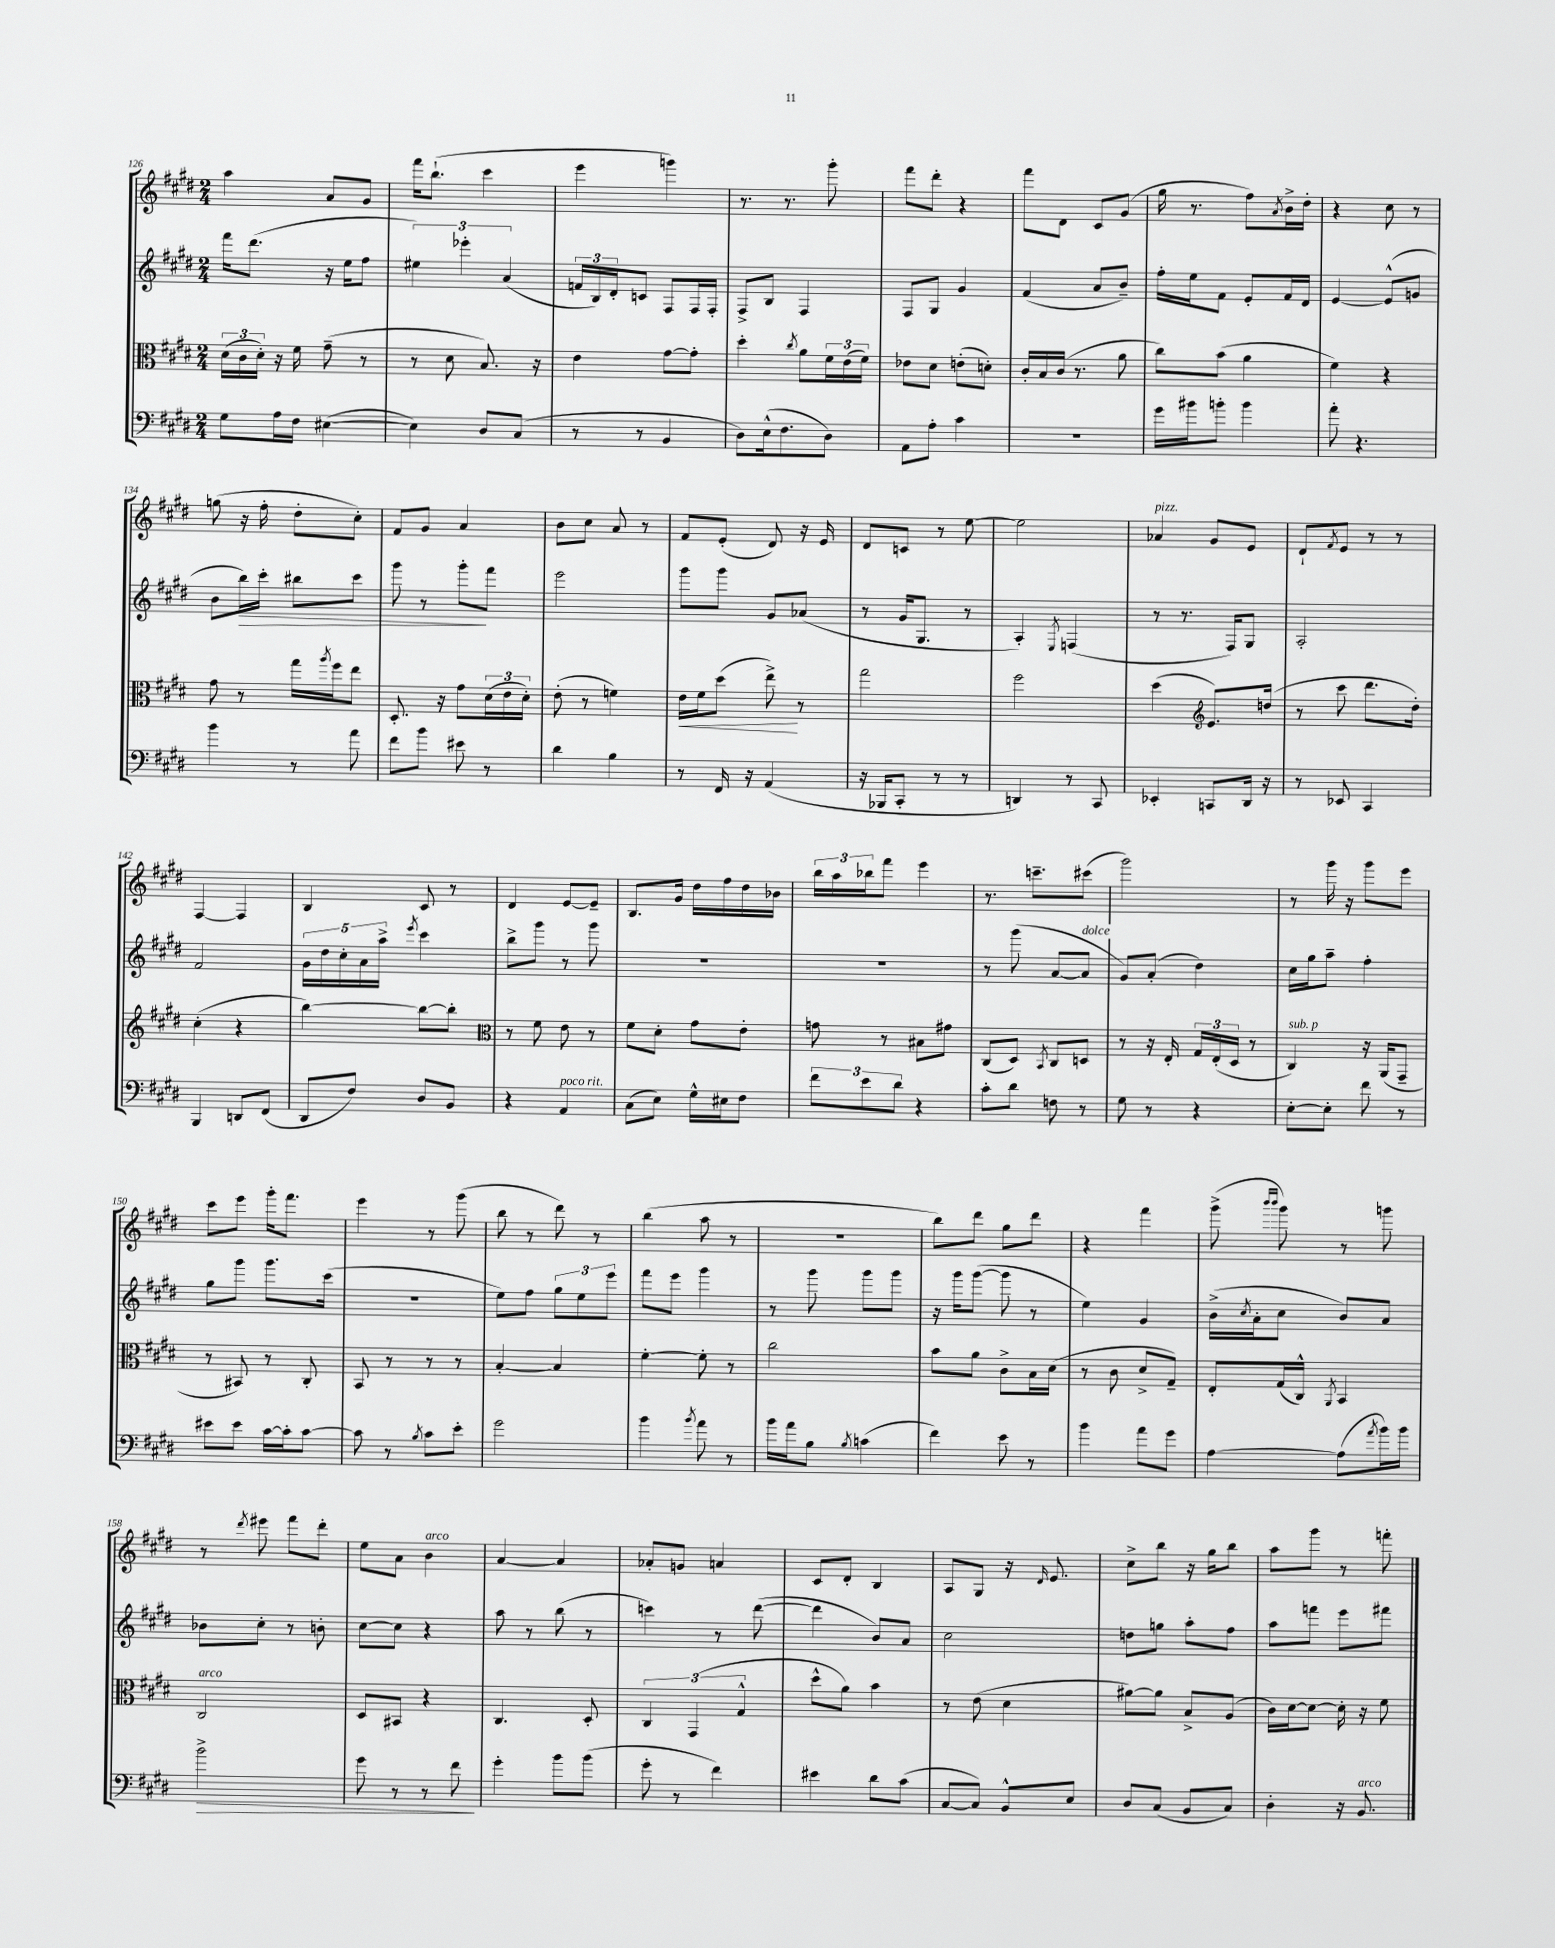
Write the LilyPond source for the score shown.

<<
\new StaffGroup <<
\new Staff = "s0" {
    \clef treble \key e \major \numericTimeSignature \time 2/4
    a''4 a'8 gis'8 |
    fis'''16 b''8.-!( cis'''4 |
    e'''4 g'''4) |
    r8. r8. gis'''8-. |
    fis'''8 dis'''8-. r4 |
    fis'''8 dis'8 cis'8 gis'8( |
    gis''16 r8. fis''8) \acciaccatura { a'8 } b'16-> dis''16-. |
    r4 cis''8 r8 |
    g''8( r16 fis''16-. dis''8-. cis''8-.) |
    fis'8 gis'8 a'4 |
    b'8 cis''8 a'8 r8 |
    fis'8 e'8-.( dis'8) r16 e'16 |
    dis'8 c'8 r8 e''8~ |
    e''2 |
    aes'4^\markup { \italic "pizz." } gis'8 e'8 |
    dis'8-! \acciaccatura { fis'8 } e'8 r8 r8 |
    fis4~ fis4 |
    b4 cis'8 r8 |
    dis'4 e'8~ e'8-- |
    b8. gis'16 dis''16 fis''16 dis''16 bes'16 |
    \tuplet 3/2 { b''16 a''16 bes''16 } fis'''8 e'''4 |
    r8. c'''8.-- cis'''8( |
    gis'''2) |
    r8 gis'''16 r16 gis'''8 e'''8 |
    cis'''8 e'''8 gis'''16-. fis'''8. |
    e'''4 r8 gis'''8( |
    b''8 r8 dis'''8) r8 |
    b''4( a''8 r8 |
    R2 |
    b''8) dis'''8 gis''8 dis'''8 |
    r4 fis'''4 |
    gis'''8->( \grace { b'''16 b'''16 } gis'''8) r8 g'''8 |
    r8 \acciaccatura { dis'''8 } eis'''8 fis'''8 dis'''8-. |
    e''8 a'8 b'4^\markup { \italic "arco" } |
    a'4~ a'4 |
    aes'8-. g'8 a'4 |
    cis'8 dis'8-. b4 |
    a8 gis8 r16 \grace { dis'16 } e'8. |
    cis''8-> b''8 r16 gis''16 b''8 |
    a''8 gis'''8 r8 f'''8-. \bar "|." |
}
\new Staff = "s1" {
    \clef treble \key e \major \numericTimeSignature \time 2/4
    fis'''16 dis'''8.( r16 e''16 fis''8 |
    \tuplet 3/2 { eis''4) ees'''4-. a'4( } |
    \tuplet 3/2 { f'16 b16) dis'16-. } c'8 fis8 fis16 fis16-. |
    fis8-> b8 fis4 |
    fis8 gis8 gis'4 |
    fis'4( a'8 b'8--) |
    fis''16-. e''16 fis'8 e'8-. fis'16 dis'16 |
    e'4~ e'8-^( g'8 |
    b'8 b''16\>) cis'''16-. bis''8 cis'''8 |
    gis'''8 r8 gis'''8-.\! fis'''8 |
    e'''2 |
    gis'''8 gis'''8 gis'8 aes'8( |
    r8 gis'16 gis8. r8 |
    a4-.) \acciaccatura { e8 } f4( |
    r8 r8. fis16) gis8 |
    a2-. |
    fis'2 |
    \tuplet 5/4 { gis'16 dis''16 cis''16-. a'16 a''16-> } \acciaccatura { e'''8 } cis'''4 |
    b''8-> gis'''8 r8 gis'''8 |
    R2 |
    r2 |
    r8 gis'''8( a'8~ a'8^\markup { \italic "dolce" } |
    gis'8) a'8-.( dis''4) |
    cis''16 gis''16 a''8-- fis''4-. |
    gis''8 gis'''8 gis'''8. cis'''16( |
    R2 |
    e''8) fis''8 \tuplet 3/2 { gis''8 e''8 e'''8 } |
    fis'''8 e'''8 gis'''4 |
    r8 gis'''8 gis'''8 gis'''8 |
    r16 gis'''16 gis'''8~( gis'''8 r8 |
    e''4) gis'4 |
    b'16->( \acciaccatura { cis''8 } a'16-. cis''8 b'8) a'8 |
    bes'8 cis''8-. r8 b'8-. |
    cis''8~ cis''8 r4 |
    a''8 r8 b''8( r8 |
    c'''4) r8 dis'''8~( |
    dis'''4 b'8) a'8 |
    cis''2 |
    d''8 g''8 a''8-. fis''8 |
    a''8 f'''8 e'''8 fis'''8 \bar "|." |
}
\new Staff = "s2" {
    \clef alto \key e \major \numericTimeSignature \time 2/4
    \tuplet 3/2 { dis'16( cis'16 dis'16-.) } r16 fis'16 gis'8--( r8 |
    r8 dis'8 b8.) r16 |
    e'4 gis'8~ gis'8-. |
    dis''4-. \acciaccatura { cis''8 } a'8 \tuplet 3/2 { fis'16 e'16( fis'16) } |
    ees'8 dis'8 e'8-.( d'8-.) |
    cis'16-. b16 cis'16( r8. a'8 |
    cis''8) b'8( a'4 |
    fis'4) r4 |
    gis'8 r8 gis''16 \acciaccatura { a''8 } fis''16 e''8 |
    dis8.-. r16 gis'8 \tuplet 3/2 { dis'16( e'16 dis'16-.) } |
    e'8-.( r8 f'4) |
    e'16\< fis'16 dis''8( e''8->\!) r8 |
    gis''2 |
    fis''2 |
    dis''4( \clef treble e'8.) d''16( |
    r8 cis'''8 dis'''8. dis''16-.) |
    cis''4-.( r4 |
    b''4~) b''8~ b''8-. |
    \clef alto r8 fis'8 e'8 r8 |
    fis'8 dis'8-. gis'8 e'8-. |
    g'8 r8 bis8 gis'8 |
    cis8( dis8) \acciaccatura { b,8 } cis8 d8 |
    r8 r16 e16-. \tuplet 3/2 { gis16 e16-.( dis16 } r8 |
    cis4^\markup { \italic "sub. p" }) r16 a,16( gis,8-- |
    r8 bis,8) r8 cis8-. |
    b,8 r8 r8 r8 |
    b4~-. b4 |
    fis'4~-. fis'8-. r8 |
    cis''2 |
    b'8 a'8 cis'8-> b16 dis'16( |
    r8 cis'8 dis'8-> gis8--) |
    e8-. gis16( cis16-^) \acciaccatura { a,8 } b,4 |
    cis2^\markup { \italic "arco" } |
    dis8 bis,8 r4 |
    cis4. dis8-. |
    \tuplet 3/2 { cis4 gis,4( gis4-^ } |
    dis''8-^ a'8) b'4 |
    r8 e'8( dis'4 |
    ais'8~) ais'8 b8-> a8( |
    cis'16) dis'16~ dis'8~ dis'16-. r16 fis'8 \bar "|." |
}
\new Staff = "s3" {
    \clef bass \key e \major \numericTimeSignature \time 2/4
    gis8 a16 fis16 eis4~( |
    eis4) dis8 cis8( |
    r8 r8 b,4 |
    dis8) e16-^( fis8. dis8) |
    a,8 a8-. cis'4 |
    r2 |
    gis'16 bis'16 b'8-. b'4 |
    a'8-. r4. |
    b'4 r8 a'8 |
    fis'8 b'8 eis'8 r8 |
    dis'4 b4 |
    r8 fis,16 r16 a,4( |
    r16 bes,,16 cis,8-. r8 r8 |
    d,4) r8 cis,8 |
    ees,4-. c,8 dis,16 r16 |
    r8 ees,8 cis,4 |
    b,,4 d,8 fis,8( |
    dis,8 fis8) dis8 b,8 |
    r4 a,4^\markup { \italic "poco rit." } |
    cis8( e8) gis16-^ eis16 fis8 |
    \tuplet 3/2 { fis'8 e'8 dis'8 } r4 |
    cis'8-. dis'8 f8 r8 |
    gis8 r8 r4 |
    e8~-. e8-. fis'8 r8 |
    eis'8 eis'8 cis'16~ cis'16-. cis'8~ |
    cis'8 r8 \acciaccatura { b8 } cis'8 e'8-. |
    gis'2 |
    b'4 \acciaccatura { b'8 } a'8 r8 |
    b'16 a'16 b8 \acciaccatura { b8 } c'4( |
    fis'4) e'8 r8 |
    b'4 a'8 gis'8 |
    a4~ a8( \acciaccatura { a'8 } b'16) b'16 |
    b'2->\> |
    gis'8 r8 r8 fis'8\! |
    gis'4-. b'8 b'8( |
    gis'8-. r8 fis'4) |
    eis'4 dis'8 cis'8( |
    cis8~ cis8) b,8-^ e8 |
    dis8 cis8( b,8 cis8) |
    dis4-. r16 b,8.^\markup { \italic "arco" } \bar "|." |
}
>>
>>
\layout { \context { \Score currentBarNumber = #126 } }
